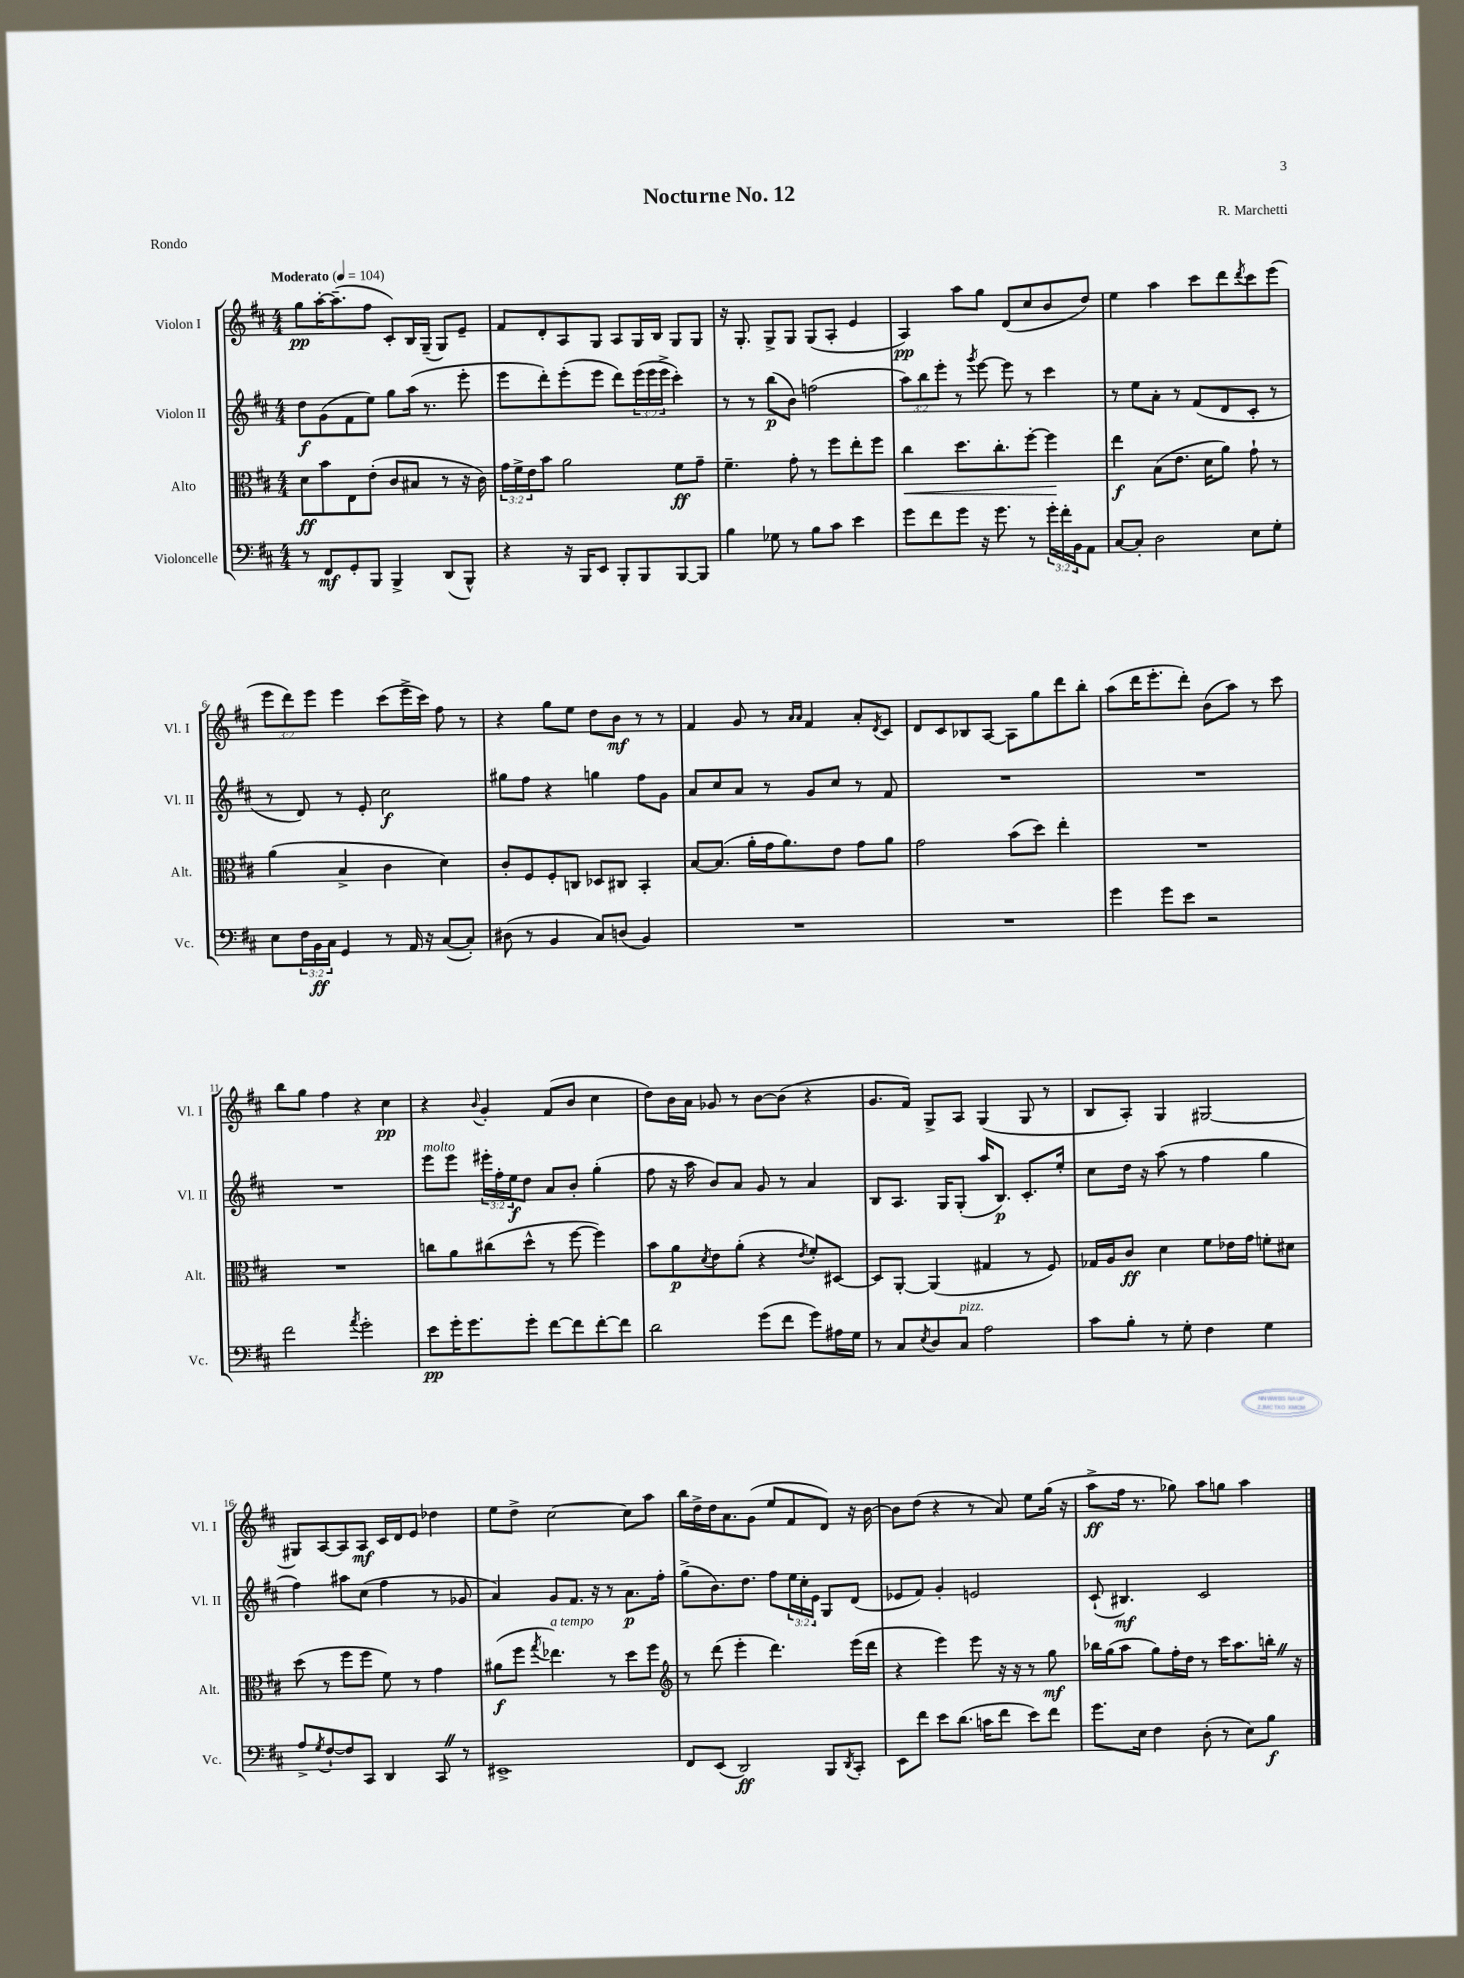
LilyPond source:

\header { title = "Nocturne No. 12" composer = "R. Marchetti" piece = "Rondo" }
<<
\new StaffGroup <<
\new Staff = "s0" \with { instrumentName = "Violon I" shortInstrumentName = "Vl. I" } {
    \clef treble \key d \major \numericTimeSignature \time 4/4 \override Staff.TupletNumber.text = #tuplet-number::calc-fraction-text \tempo "Moderato" 4 = 104
    g''8\pp a''16~-. a''8.--( fis''8 cis'8-.) b16 g16--( g8) e'8-- |
    fis'8 d'8-. a8 g8 a8 g16 b16 g8 g8 |
    r16 g8.-. g8-> g8 g8( a8-. e'4 |
    a4\pp) a''8 g''8 d'8( cis''8 b'8 d''8) |
    e''4 a''4 cis'''8 d'''8 \acciaccatura { d'''8 } cis'''8 e'''8( |
    \tuplet 3/2 { e'''8 d'''8) e'''8 } e'''4 cis'''8( e'''16-> cis'''16) fis''8 r8 |
    r4 g''8 e''8 d''8 b'8\mf r8 r8 |
    fis'4 g'8 r8 \grace { a'16 a'16 } fis'4 a'8-. \acciaccatura { d'8 } cis'8 |
    d'8 cis'8 bes8 a8~ a8 g''8 d'''8 b''8-. |
    a''8( d'''16 e'''8.-. d'''8-.) b'8( a''8) r8 cis'''8 |
    b''8 g''8 fis''4 r4 cis''4\pp |
    r4 \appoggiatura { b'8 } g'4-. fis'8( b'8 cis''4 |
    d''8) b'16 a'16 ges'8 r8 b'8~ b'8( r4 |
    g'8. fis'16) g8-> a8 g4( g8 r8 |
    b8 a8-.) g4 gis2~ |
    gis8 a8~ a8 a8\mf cis'16 d'16 e'8 des''4 |
    e''8 d''8-> cis''2~ cis''8 a''8 |
    b''16 d''16-> d''16 a'8. g'8( e''8 fis'8 d'8) r16 b'16~ |
    b'8 d''8( r4 r8 a'8) e''8 g''16( r16 |
    a''8->\ff fis''16 r8. ges''8) a''8 g''8 a''4 \bar "|." |
}
\new Staff = "s1" \with { instrumentName = "Violon II" shortInstrumentName = "Vl. II" } {
    \clef treble \key d \major \numericTimeSignature \time 4/4 \override Staff.TupletNumber.text = #tuplet-number::calc-fraction-text
    d''8\f g'8( fis'8 e''8) g''8 a''16( r8. e'''8-. |
    e'''8 d'''8-.) e'''8-.( e'''8 d'''8) \tuplet 3/2 { e'''16( e'''16 e'''16-> } cis'''4-.) |
    r8 r8 b''8\p( b'8) f''2( |
    \tuplet 3/2 { a''8) b''8 e'''8-. } r8 \acciaccatura { g'''8 } e'''8~ e'''8 r8 cis'''4 |
    r8 e''8 a'8-. r8 fis'8( d'8 cis'8-. r8 |
    r8 d'8) r8 e'8-. cis''2\f |
    gis''8 fis''8 r4 g''4 fis''8 g'8 |
    a'8 cis''8 a'8 r8 g'8 cis''8 r8 fis'8 |
    R1 |
    R1 |
    R1 |
    e'''8^\markup { \italic "molto" } e'''8 \tuplet 3/2 { eis'''16-. fis''16-. e''16\f } d''8 a'8 b'8-. g''4-.( |
    fis''8 r16 a''16 b'8) a'8 g'8 r8 a'4 |
    b8 a8. g16 g8-.( a''16 b8.\p) cis'8.-. e''16-. |
    cis''8 d''16 r16 a''8( r8 fis''4 g''4 |
    fis''4) ais''8 cis''8( fis''4 r8 ges'8 |
    a'4) g'8 fis'8. r16 r8 a'8.\p fis''16-. |
    g''8->( b'8.) d''8. fis''8 \tuplet 3/2 { e''16 cis''16-. e'16 } g8 d'8( |
    ees'8 fis'8) g'4-. e'2 |
    cis'8-!( bis4.\mf) cis'2 \bar "|." |
}
\new Staff = "s2" \with { instrumentName = "Alto" shortInstrumentName = "Alt." } {
    \clef alto \key d \major \numericTimeSignature \time 4/4 \override Staff.TupletNumber.text = #tuplet-number::calc-fraction-text
    d'8\ff b'8 e8 e'8-.( cis'8 bis8 r8 r16 cis'16) |
    \tuplet 3/2 { g'16 fis'16-> e'16 } b'8 a'2 fis'8\ff g'8-- |
    fis'4.-- g'8-. r8 fis''8 e''8-. fis''8 |
    cis''4\< d''8. cis''8.-. fis''8~-. fis''4\! |
    e''4\f b8( e'8. d'16 a'8) g'8-! r8 |
    a'4( b4-> cis'4 d'4) |
    cis'8-. fis8 fis8-. c8 des8 cis8 b,4-. |
    b8~ b8.( a'16-. g'16 a'8.) e'8 g'8 a'8 |
    g'2 b'8( d''8) e''4-. |
    R1 |
    R1 |
    c''8 a'8 cis''8( d''8-^ r8 fis''8~ fis''4) |
    b'8 a'8\p \acciaccatura { d'8 } e'8 a'8-.( r4 \acciaccatura { e'8 } fis'8-.) dis8~ |
    dis8 a,8~-. a,4( gis4 r8 fis8) |
    ges16 a16 cis'8\ff d'4 fis'8 ees'16 g'16 f'8-. dis'8 |
    d''8( r8 fis''8 fis''8 fis'8) r8 g'4 |
    ais'8\f( fis''8 \acciaccatura { g''8 } ees''4.^\markup { \italic "a tempo" }) r8 d''8 fis''8 |
    \clef treble r8 d'''8( e'''4-. d'''4.) e'''16( d'''16 |
    r4 e'''4) e'''8 r16 r16 r8 g''8\mf |
    bes''16 g''16( a''8 g''8) fis''16-. d''16 r8 cis'''16 a''8. b''16-. \once \override BreathingSign.text = \markup { \musicglyph "scripts.caesura.straight" } \breathe r16 \bar "|." |
}
\new Staff = "s3" \with { instrumentName = "Violoncelle" shortInstrumentName = "Vc." } {
    \clef bass \key d \major \numericTimeSignature \time 4/4 \override Staff.TupletNumber.text = #tuplet-number::calc-fraction-text
    r8 fis,8\mf g,8-. b,,8 b,,4-> d,8( b,,8-^) |
    r4 r16 b,,16 e,8 b,,8-. b,,8 b,,8~ b,,8 |
    b4 ges8 r8 b8 cis'8 e'4 |
    g'8 fis'8 g'8 r16 g'8. r8 \tuplet 3/2 { g'16-. fis'16-. b,16 } a,8 |
    cis8~ cis8-. d2 e8 g8-. |
    e8 \tuplet 3/2 { fis16 b,16\ff cis16 } g,4 r8 a,16 r16 cis8~( cis8-.) |
    dis8( r8 b,4 cis8) d8( b,4) |
    R1 |
    R1 |
    g'4 g'8 e'8 r2 |
    fis'2 \acciaccatura { a'8 } g'2-. |
    e'8\pp g'16-. g'8. g'8-. fis'8~ fis'8 fis'8~-. fis'8 |
    d'2 g'8( fis'8 g'8) ais16 g16 |
    r8 cis8 \acciaccatura { e8 } d8 cis8^\markup { \italic "pizz." } a2 |
    cis'8 b8-. r8 g8-. fis4 g4 |
    a8-> \acciaccatura { g8 } fis8~-! fis8 cis,8 d,4 cis,8 \once \override BreathingSign.text = \markup { \musicglyph "scripts.caesura.straight" } \breathe r8 |
    eis,1-> |
    fis,8 e,8( d,2\ff) b,,8 \acciaccatura { d,8 } cis,8-. |
    e,8 fis'8 e'8 d'8.( c'16 fis'8 e'8) fis'8 |
    g'8. e16 fis4 d8-.( r8 e8) b8\f \bar "|." |
}
>>
>>
